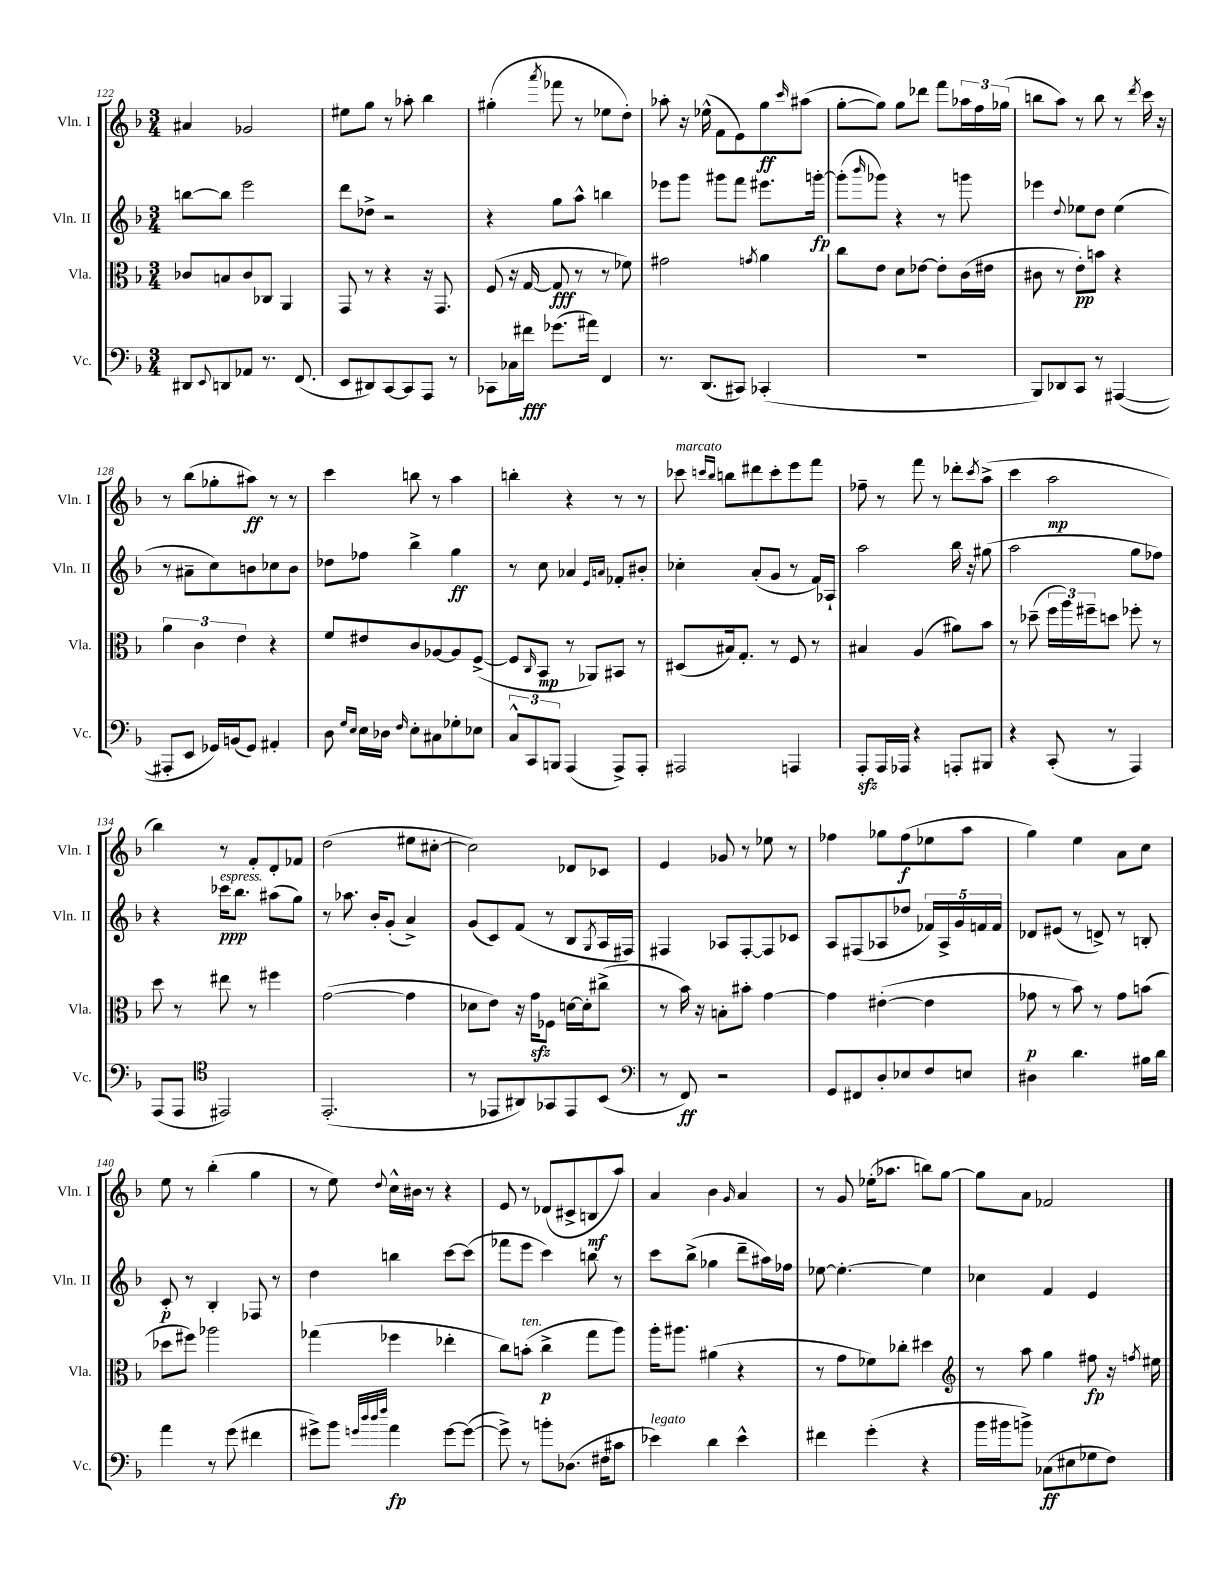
<<
\new StaffGroup <<
\new Staff = "s0" \with { instrumentName = "Vln. I" shortInstrumentName = "Vln. I" } {
    \clef treble \key f \major \numericTimeSignature \time 3/4
    ais'4 ges'2 |
    eis''8 g''8 r8 aes''8-. bes''4 |
    gis''4-.( \acciaccatura { a'''8 } fes'''8 r8 ees''8 d''8-.) |
    aes''8-. r16 ees''16-^( f'8 e'8) g''8\ff \grace { c'''16 } ais''8( |
    g''8~-. g''8) g''8 des'''8 f'''8 \tuplet 3/2 { aes''16 f''16 ges''16( } |
    b''8 a''8) r8 b''8 r8 \acciaccatura { d'''8 } c'''16 r16 |
    r8 bes''8( ges''8-. ais''8\ff) r8 r8 |
    c'''4 b''8 r8 a''4 |
    b''4-. r4 r8 r8 |
    ces'''8^\markup { \italic "marcato" } \grace { c'''16 bes''16 } b''8 dis'''8 c'''8-. e'''8 f'''8 |
    fes''8-- r8 f'''8 r8 des'''8-. \acciaccatura { c'''8 } a''8->( |
    c'''4 a''2\mp |
    bes''4) r8 f'8-. d'8-. fes'8 |
    d''2( eis''8 cis''8~-. |
    cis''2) des'8 ces'8 |
    e'4 ges'8 r8 ees''8 r8 |
    fes''4 ges''8 fes''8\f( ees''8 a''8 |
    g''4) e''4 a'8 c''8 |
    e''8 r8 bes''4-.( g''4 |
    r8 e''8) \appoggiatura { d''8 } c''16-^ bis'16 r8 r4 |
    e'8 r8 des'8( cis'8-> b8\mf a''8) |
    a'4 bes'4 \grace { g'16 } a'4 |
    r8 g'8 ees''16-.( aes''8. b''8) g''8~ |
    g''8 a'8 fes'2 \bar "|." |
}
\new Staff = "s1" \with { instrumentName = "Vln. II" shortInstrumentName = "Vln. II" } {
    \clef treble \key f \major \numericTimeSignature \time 3/4
    b''8~ b''8 e'''2 |
    d'''8 des''8-> r2 |
    r4 g''8 a''8-^ b''4 |
    ees'''8 g'''8 gis'''8 f'''8 eis'''8. g'''16~-.\fp |
    g'''8-.( \grace { bes'''16 } ges'''8) r4 r8 g'''8 |
    ees'''4 \appoggiatura { d''8 } ees''8 d''8 ees''4( |
    r8 ais'8-- c''8) b'8 ces''8 b'8 |
    des''8 fes''8 bes''4-> g''4\ff |
    r8 c''8 aes'4 \grace { e'16 a'16 } fes'8-. bis'8-. |
    ces''4-. a'8-.( g'8 r8 f'16) aes16-! |
    a''2 bes''16 r16 gis''8( |
    a''2 g''8 fes''8) |
    r4 ces'''16\ppp^\markup { \italic "espress." } bes''8. ais''8( g''8) |
    r8 aes''8. bes'16-. g'8-.( a'4->) |
    g'8( c'8) f'8( r8 bes8 \acciaccatura { g8 } a16 fis16) |
    fis4 aes8 fis8~-. fis8 ces'8 |
    a8 fis8( aes8 des''8 \tuplet 5/4 { fes'16) aes16-> g'16 f'16 f'16 } |
    des'8 eis'8( r8 d'8->) r8 b8-. |
    c'8-.\p r8 bes4-. fes8 r8 |
    d''4 b''4 c'''8~ c'''8( |
    fes'''8 e'''8 c'''4) b''8 r8 |
    c'''8 bes''8->( ges''4 d'''8-- ais''16) fes''16 |
    ees''8~ ees''4.~-. ees''4 |
    ces''4 f'4 e'4 \bar "|." |
}
\new Staff = "s2" \with { instrumentName = "Vla." shortInstrumentName = "Vla." } {
    \clef alto \key f \major \numericTimeSignature \time 3/4
    ces'8 b8 ces'8 ces8 a,4 |
    g,8 r8 r4 r16 g,8. |
    f8( r16 g16~ g8\fff r8 r8 fes'8) |
    gis'2 \acciaccatura { g'8 } a'4 |
    c''8 e'8 d'8 ees'8~ ees'8-. c'16( eis'16 |
    cis'8 r8 e'8-.\pp) b'8 r4 |
    \tuplet 3/2 { a'4 c'4 e'4 } r4 |
    f'8 eis'8 c'8 aes8~ aes8 f8~->( |
    f8 \grace { c16 } bes,8\mp r8 aes,8) bis,8 r8 |
    dis8( bis16) g8.-. r8 f8 r8 |
    bis4 a4( ais'8) bes'8 |
    r8 des''8--( \tuplet 3/2 { f''16 a''16) fis''16-- } d''8 fes''8-. r8 |
    d''8 r8 eis''8 r8 fis''4 |
    g'2~( g'4 |
    des'8 e'8) r16 g'16\sfz fes8 d'16~ d'16-. cis''8->( |
    r8 bes'16) r16 b8-. bis'8-. g'4~ |
    g'4 eis'4~-.( eis'4 |
    ges'8\p r8 bes'8) r8 ges'8 b'8( |
    des''8 fis''8) aes''2 |
    ges''4( fes''4 ees''4-. |
    c''8) b'8-.^\markup { \italic "ten." }( c''4->\p g''8 a''8) |
    a''16-. ais''8. ais'4( r4 |
    r8 g'8 fes'8) ces''8-. dis''4 |
    \clef treble r8 a''8 g''4 fis''8\fp r16 \acciaccatura { f''8 } eis''16 \bar "|." |
}
\new Staff = "s3" \with { instrumentName = "Vc." shortInstrumentName = "Vc." } {
    \clef bass \key f \major \numericTimeSignature \time 3/4
    dis,8 \appoggiatura { e,8 } d,8 aes,8 r8. f,8.( |
    e,8 dis,8) c,8~ c,8 a,,8 r8 |
    ces,8 ces16 fis'16\fff ges'8.( ais'16) f,4 |
    r8. d,8.( cis,8) ces,4-.( |
    R2. |
    bes,,8) des,8 c,8 r8 ais,,4~( |
    ais,,8-. e,8 ges,16) b,16( ges,8) ais,4-. |
    d8 \grace { g16 e16 } e16 des16 \grace { f16 } e8-. cis8 ges8-. ees8 |
    \tuplet 3/2 { c8-^ c,8 b,,8 } a,,4( a,,8->) a,,8-. |
    ais,,2 a,,4 |
    a,,8-.\sfz a,,16 aes,,16 r4 a,,8-. bis,,8 |
    r4 c,8-.( r8 a,,4) |
    a,,8( a,,8 \clef tenor eis,2) |
    e,2.-.( |
    r8 ees,8 ais,8) ges,8 ees,8 bes,8( |
    \clef bass r8 f,8\ff) r2 |
    g,8 fis,8 d8-. ees8 f8 e8 |
    dis4 d'4. bis16 d'16 |
    a'4 r8 g'8( fis'4 |
    gis'8->) bes'8 \grace { g'32 d''32 d''32 f''32 } a'4\fp g'8~ g'8~( |
    g'8->) r8 b'8-. des8.( fis16 cis'8 |
    ees'4^\markup { \italic "legato" }) d'4 ees'4-^ |
    fis'4 g'4-.( r4 |
    bes'16 bis'16 b'8->) ces8\ff( eis8 ges8 f8) \bar "|." |
}
>>
>>
\layout { \context { \Score currentBarNumber = #122 } }
